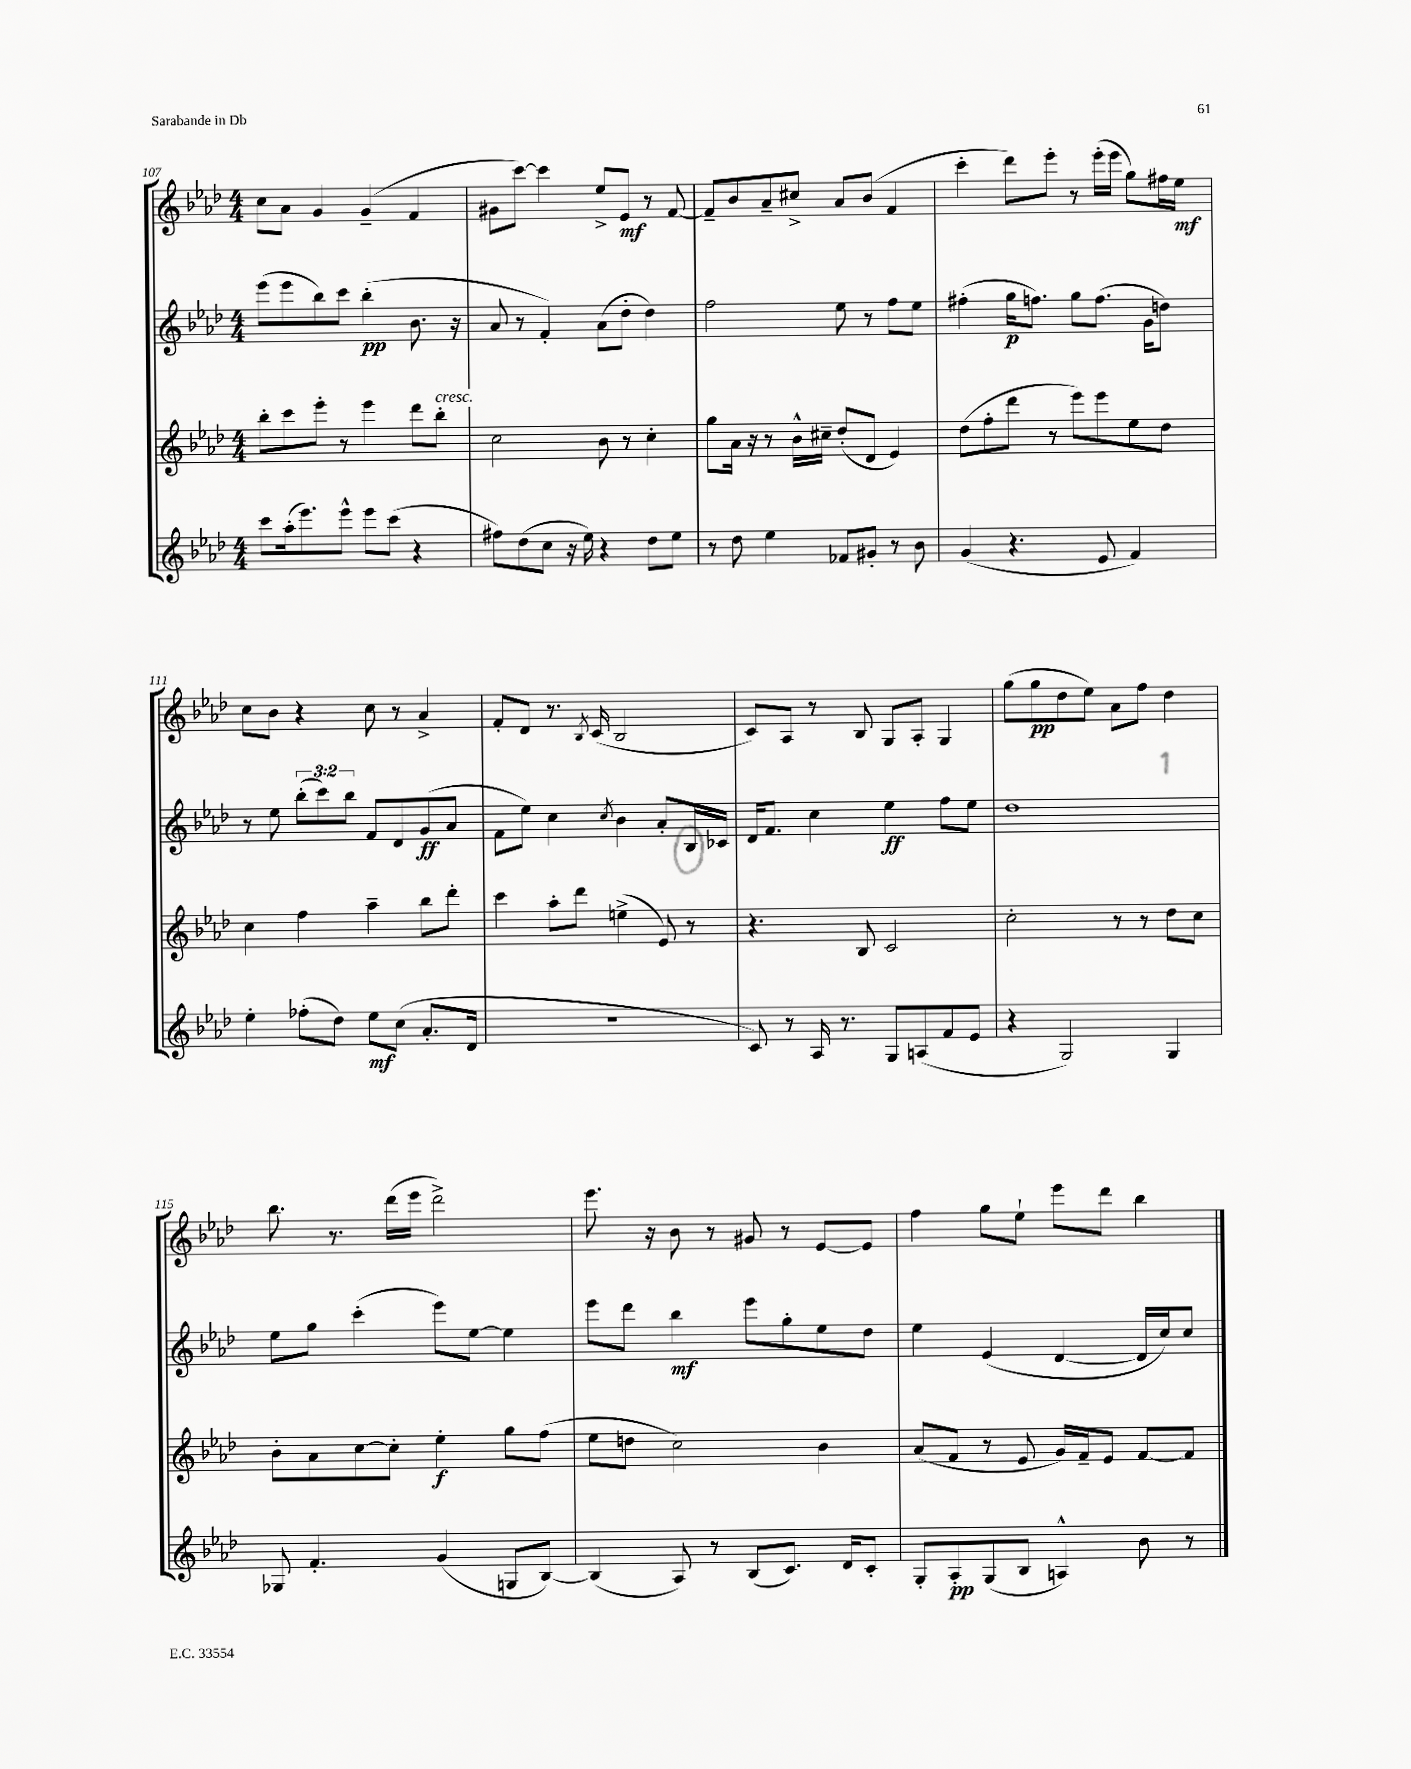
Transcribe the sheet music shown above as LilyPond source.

<<
\new StaffGroup <<
\new Staff = "s0" {
    \clef treble \key aes \major \numericTimeSignature \time 4/4
    c''8 aes'8 g'4 g'4--( f'4 |
    gis'8 c'''8~) c'''4 ees''8-> ees'8\mf r8 f'8~ |
    f'8-- bes'8 aes'8-- cis''8-> aes'8 bes'8( f'4 |
    c'''4-. des'''8) ees'''8-. r8 ees'''16-.( ees'''16 g''8) fis''16 ees''16\mf |
    c''8 bes'8 r4 c''8 r8 aes'4-> |
    f'8-. des'8 r8. \acciaccatura { bes8 } c'16( bes2 |
    c'8) aes8 r8 bes8 g8 aes8-. g4 |
    g''8( g''8\pp des''8 ees''8) aes'8 f''8 des''4 |
    bes''8. r8. des'''16( ees'''16 des'''2->) |
    ees'''8. r16 bes'8 r8 gis'8 r8 ees'8~ ees'8 |
    f''4 g''8 ees''8-! ees'''8 des'''8 bes''4 \bar "|." |
}
\new Staff = "s1" {
    \clef treble \key aes \major \numericTimeSignature \time 4/4 \override Staff.TupletNumber.text = #tuplet-number::calc-fraction-text
    ees'''8( ees'''8 bes''8) c'''8 bes''4-.\pp( bes'8. r16 |
    aes'8 r8 f'4-.) aes'8( des''8-. des''4) |
    f''2 ees''8 r8 f''8 ees''8 |
    fis''4-.( g''16\p f''8.) g''8 f''8.( g'16 d''8) |
    r8 ees''8 \tuplet 3/2 { bes''8-.( c'''8) bes''8 } f'8 des'8 g'8\ff( aes'8 |
    f'8 ees''8) c''4 \acciaccatura { c''8 } bes'4 aes'8-. bes16 ces'16 |
    des'16 f'8. c''4 ees''4\ff f''8 ees''8 |
    des''1 |
    ees''8 g''8 c'''4-.( ees'''8) ees''8~ ees''4 |
    ees'''8 des'''8 bes''4\mf ees'''8 g''8-. ees''8 des''8 |
    ees''4 ees'4( des'4~ des'16 c''16) c''8 \bar "|." |
}
\new Staff = "s2" {
    \clef treble \key aes \major \numericTimeSignature \time 4/4
    bes''8-. c'''8 ees'''8-. r8 ees'''4 des'''8 bes''8-.^\markup { \italic "cresc." } |
    c''2 bes'8 r8 c''4-. |
    g''8 aes'16 r16 r8 bes'16-^ cis''16-- des''8-.( des'8 ees'4) |
    des''8( f''8-. des'''8 r8 ees'''8) ees'''8 ees''8 des''8 |
    c''4 f''4 aes''4-- bes''8 des'''8-. |
    c'''4 aes''8-. des'''8 e''4->( ees'8) r8 |
    r4. bes8 c'2 |
    c''2-. r8 r8 des''8 c''8 |
    bes'8-. aes'8 c''8~ c''8-. ees''4-.\f g''8 f''8( |
    ees''8 d''8 c''2) bes'4 |
    aes'8( f'8 r8 ees'8 g'16) f'16-- ees'8 f'8~ f'8 \bar "|." |
}
\new Staff = "s3" {
    \clef treble \key aes \major \numericTimeSignature \time 4/4
    c'''8 aes''16-.( ees'''8.) ees'''8-^ ees'''8 c'''8( r4 |
    fis''8) des''8( c''8 r16 ees''16) r4 des''8 ees''8 |
    r8 des''8 ees''4 fes'8 gis'8-. r8 bes'8 |
    g'4( r4. ees'8 f'4) |
    ees''4-. fes''8-.( des''8) ees''8\mf c''8( aes'8.-. des'16 |
    R1 |
    c'8) r8 aes16 r8. g8 a8( f'8 ees'8 |
    r4 g2) g4 |
    ges8 f'4.-. g'4( g8 bes8~) |
    bes4( aes8) r8 bes8( c'8.) des'16 c'8-. |
    g8-. aes8-.\pp g8( bes8 a4-^) bes'8 r8 \bar "|." |
}
>>
>>
\layout { \context { \Score currentBarNumber = #107 } }
